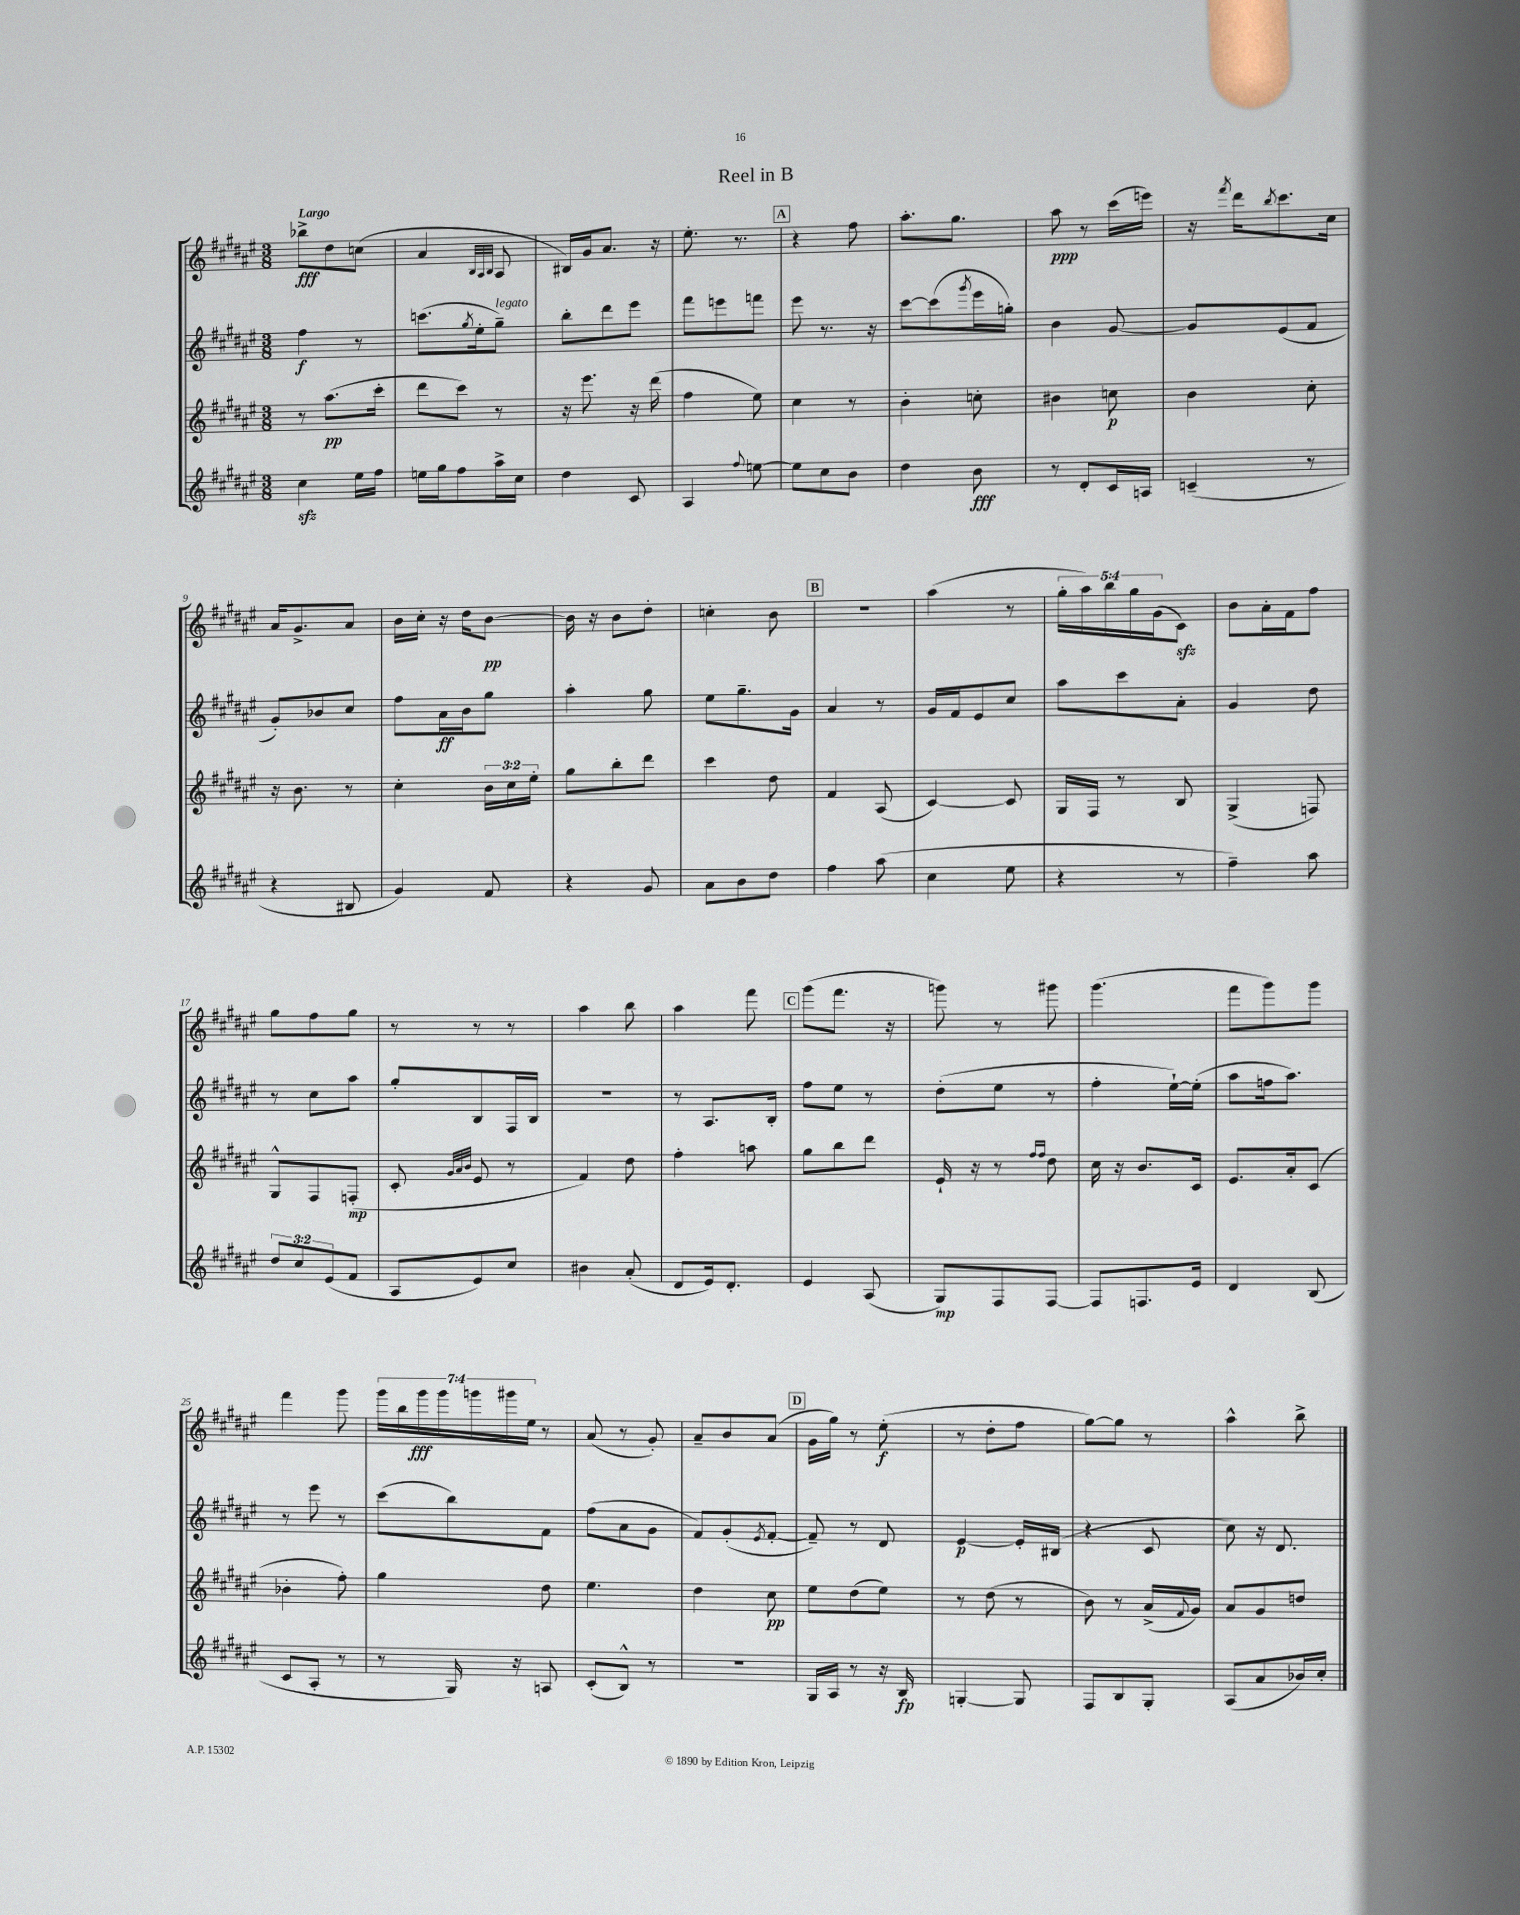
\header { title = "Reel in B" }
<<
\new StaffGroup <<
\new Staff = "s0" {
    \clef treble \key fis \major \numericTimeSignature \time 3/8 \override Staff.TupletNumber.text = #tuplet-number::calc-fraction-text \tempo "Largo"
    bes''8->\fff dis''8 c''8( |
    ais'4 \grace { b32 ais32 b32 } ais8 |
    bis16) gis'16 ais'8. r16 |
    eis''8.-. r8. |
    \mark \markup { \box "A" } r4 fis''8 |
    ais''8.-. gis''8. |
    ais''8\ppp r8 cis'''16( e'''16) |
    r16 \acciaccatura { fis'''8 } dis'''16 \acciaccatura { b''8 } cis'''8. cis''16 |
    ais'16 gis'8.-> ais'8 |
    b'16 cis''16-. r16 dis''16 b'8~\pp |
    b'16 r16 b'8 dis''8-. |
    c''4-. b'8 |
    \mark \markup { \box "B" } R4. |
    ais''4( r8 |
    \tuplet 5/4 { gis''16-. ais''16) b''16 gis''16 gis'16( } cis'8\sfz) |
    b'8 ais'16-. fis'16 fis''8 |
    gis''8 fis''8 gis''8 |
    r8 r8 r8 |
    ais''4 b''8 |
    ais''4 fis'''8 |
    \mark \markup { \box "C" } gis'''8( fis'''8. r16 |
    g'''8) r8 gis'''8 |
    gis'''4.( |
    fis'''8 gis'''8) gis'''8 |
    fis'''4 gis'''8 |
    \tuplet 7/4 { gis'''16 b''16 gis'''16\fff gis'''16 g'''16 gis'''16 eis''16 } r8 |
    ais'8( r8 gis'8-.) |
    ais'8-- b'8 ais'8( |
    \mark \markup { \box "D" } gis'16 gis''16) r8 eis''8-.\f( |
    r8 dis''8-. fis''8 |
    gis''8~) gis''8 r8 |
    ais''4-^ b''8-> \bar "|." |
}
\new Staff = "s1" {
    \clef treble \key fis \major \numericTimeSignature \time 3/8
    fis''4\f r8 |
    c'''8.( \acciaccatura { gis''8 } eis''16-. gis''8--^\markup { \italic "legato" }) |
    b''8-. dis'''8 eis'''8 |
    fis'''8 e'''8 f'''8 |
    \mark \markup { \box "A" } eis'''8 r8. r16 |
    cis'''8~ cis'''8( \acciaccatura { gis'''8 } eis'''16 g''16-.) |
    b'4 gis'8~ |
    gis'8 eis'8( fis'8 |
    gis'8-.) bes'8 cis''8 |
    fis''8 ais'16\ff b'16 gis''8 |
    ais''4-. gis''8 |
    eis''8 gis''8.-- gis'16 |
    \mark \markup { \box "B" } ais'4 r8 |
    gis'16 fis'16 eis'8 cis''8 |
    ais''8 cis'''8 ais'8-. |
    gis'4 dis''8 |
    r8 cis''8 ais''8 |
    gis''8-. b8 fis16 b16 |
    R4. |
    r8 ais8. b16-. |
    \mark \markup { \box "C" } fis''8 eis''8 r8 |
    dis''8-.( eis''8 r8 |
    fis''4-. eis''16~-!) eis''16-.( |
    ais''8 f''16 ais''8.) |
    r8 eis'''8 r8 |
    cis'''8( b''8) fis'8 |
    fis''8( ais'8 gis'8 |
    fis'8) gis'8-.( \acciaccatura { eis'8 } fis'8~-. |
    \mark \markup { \box "D" } fis'8--) r8 dis'8 |
    eis'4~\p eis'16-. bis16( |
    r4 cis'8 |
    cis''8) r16 dis'8. \bar "|." |
}
\new Staff = "s2" {
    \clef treble \key fis \major \numericTimeSignature \time 3/8 \override Staff.TupletNumber.text = #tuplet-number::calc-fraction-text
    r8 ais''8.\pp( cis'''16-. |
    dis'''8 cis'''8) r8 |
    r16 eis'''8. r16 dis'''16( |
    fis''4 eis''8) |
    \mark \markup { \box "A" } cis''4 r8 |
    b'4-. c''8-. |
    bis'4 c''8\p |
    b'4 cis''8-. |
    r16 b'8. r8 |
    cis''4-. \tuplet 3/2 { b'16 cis''16 eis''16-. } |
    gis''8 b''8-. dis'''8 |
    cis'''4 dis''8 |
    \mark \markup { \box "B" } fis'4 ais8( |
    cis'4~) cis'8 |
    gis16 fis16 r8 b8 |
    gis4->( f8) |
    gis8-^ fis8 f8-.\mp( |
    cis'8-. \grace { gis'32 ais'32 b'32 } eis'8 r8 |
    fis'4) dis''8 |
    fis''4-. a''8 |
    \mark \markup { \box "C" } gis''8 b''8 dis'''8 |
    eis'16-! r16 r8 \grace { fis''16 fis''16 } dis''8 |
    cis''16 r16 b'8. cis'16 |
    eis'8. ais'16-. cis'8( |
    bes'4-. fis''8-.) |
    gis''4 dis''8 |
    eis''4. |
    dis''4 cis''8\pp |
    \mark \markup { \box "D" } eis''8 dis''8( eis''8) |
    r8 dis''8( r8 |
    b'8) r8 ais'16->( \appoggiatura { fis'8 } gis'16) |
    ais'8 gis'8 d''8 \bar "|." |
}
\new Staff = "s3" {
    \clef treble \key fis \major \numericTimeSignature \time 3/8 \override Staff.TupletNumber.text = #tuplet-number::calc-fraction-text
    cis''4\sfz eis''16 fis''16 |
    e''16 gis''16 fis''8 ais''16-> cis''16 |
    dis''4 cis'8 |
    ais4 \appoggiatura { fis''8 } e''8~ |
    \mark \markup { \box "A" } e''8 cis''8 b'8 |
    dis''4 b'8\fff |
    r8 dis'8-. cis'16 a16 |
    c'4--( r8 |
    r4 bis8 |
    gis'4) fis'8 |
    r4 gis'8 |
    ais'8 b'8 dis''8 |
    \mark \markup { \box "B" } fis''4 ais''8( |
    cis''4 eis''8 |
    r4 r8 |
    fis''4--) ais''8 |
    \tuplet 3/2 { dis''8 cis''8 eis'8( } fis'8 |
    ais8 eis'8) cis''8 |
    bis'4 ais'8-.( |
    dis'8 eis'16) dis'8.-. |
    \mark \markup { \box "C" } eis'4 ais8( |
    gis8\mp) fis8 fis8~ |
    fis8 f8. eis'16 |
    dis'4 b8( |
    cis'8 ais8-. r8 |
    r8 gis16) r16 a8 |
    cis'8-.( b8-^) r8 |
    R4. |
    \mark \markup { \box "D" } gis16 ais16 r8 r16 b16\fp |
    g4~-. g8 |
    fis8 b8 gis8-. |
    ais8( ais'8 bes'16) cis''16-. \bar "|." |
}
>>
>>
